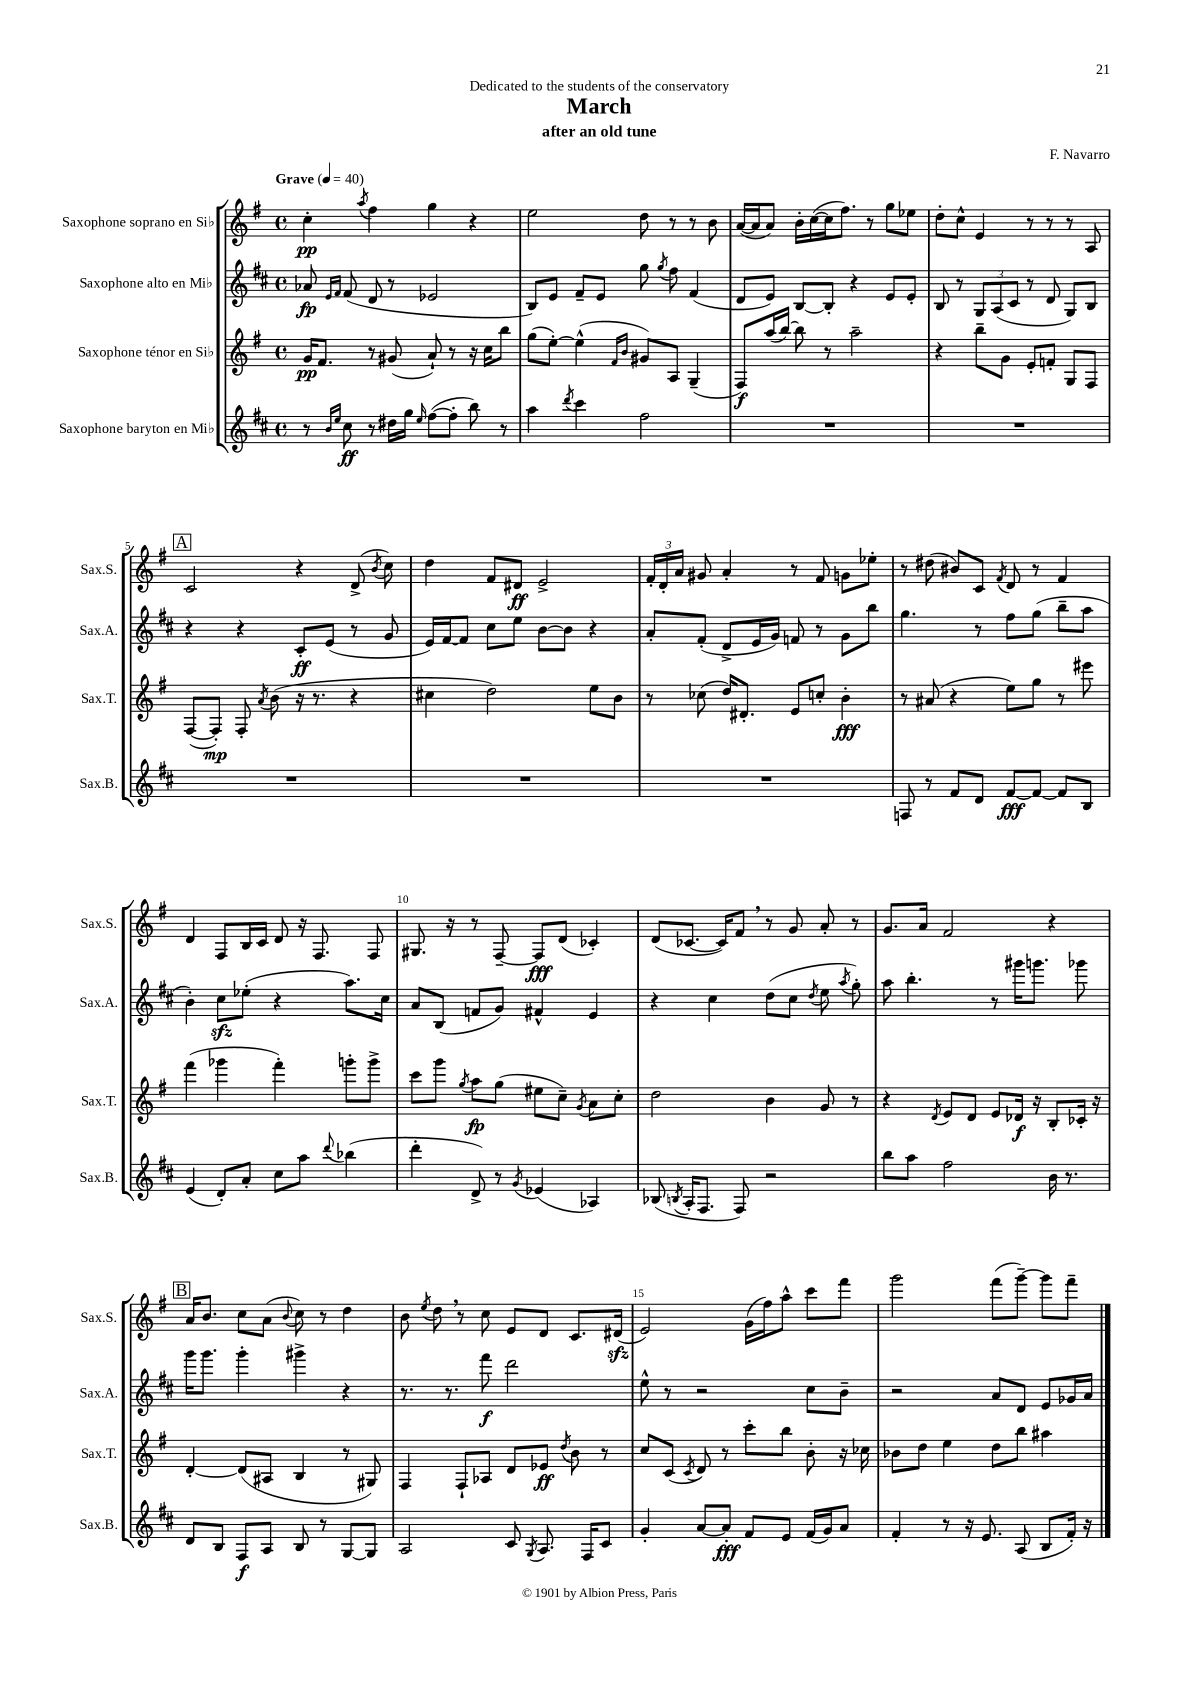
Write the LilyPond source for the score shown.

\header { title = "March" composer = "F. Navarro" subtitle = "after an old tune" dedication = "Dedicated to the students of the conservatory" }
<<
\new StaffGroup <<
\new Staff = "s0" \with { instrumentName = "Saxophone soprano en Sib" shortInstrumentName = "Sax.S." } {
    \clef treble \key g \major \defaultTimeSignature \time 4/4 \tempo "Grave" 4 = 40
    \autoBeamOff c''4-.\pp \acciaccatura { a''8 } fis''4 g''4 r4 |
    e''2 d''8 r8 r8 b'8 |
    a'16[~( a'16 a'8]) b'16[-. c''16~( c''16 fis''8.]) r8 g''8[ ees''8] |
    d''8[-. c''8]-^ e'4 r8 r8 r8 a8 |
    \mark \markup { \box "A" } c'2 r4 d'8->( \acciaccatura { b'8 } c''8) |
    d''4 fis'8[ dis'8]\ff e'2-> |
    \tuplet 3/2 { fis'16[-. d'16-. a'16] } gis'8 a'4-. r8 fis'8 g'8[ ees''8]-. |
    r8 dis''8( bis'8[) c'8] \acciaccatura { fis'8 } d'8 r8 fis'4 |
    d'4 fis8[ b16 c'16] d'8 r16 fis8. fis8 |
    gis8. r16 r8 fis8~-- fis8[\fff d'8]( ces'4-.) |
    d'8[( ces'8.]~ ces'16[) fis'8] \breathe r8 g'8 a'8-. r8 |
    g'8.[ a'16] fis'2 r4 |
    \mark \markup { \box "B" } a'16[ b'8.] c''8[ a'8]( \appoggiatura { b'8 } c''8) r8 d''4 |
    b'8 \acciaccatura { e''8 } d''8 \breathe r8 c''8 e'8[ d'8] c'8.[ dis'16]\sfz( |
    e'2) g'16[( fis''16) a''8]-^ c'''8[ fis'''8] |
    g'''2 fis'''8[( g'''8]~--) g'''8[ fis'''8]-- \bar "|." |
}
\new Staff = "s1" \with { instrumentName = "Saxophone alto en Mib" shortInstrumentName = "Sax.A." } {
    \clef treble \key d \major \defaultTimeSignature \time 4/4
    \autoBeamOff aes'8\fp \grace { e'16[ fis'16] } fis'8( d'8 r8 ees'2 |
    b8[) e'8] fis'8[-- e'8] g''8 \acciaccatura { g''8 } fis''8 fis'4( |
    d'8[ e'8]) b8[~ b8]-. r4 e'8[ e'8]-. |
    b8 r8 \tuplet 3/2 { g8[ a8( cis'8] } r8 d'8 g8[) b8] |
    \mark \markup { \box "A" } r4 r4 cis'8[-.\ff e'8]( r8 g'8 |
    e'16[) fis'16~ fis'8] cis''8[ e''8] b'8[~ b'8] r4 |
    a'8[-. fis'8]-.( d'8[-> e'16 g'16]) f'8 r8 g'8[ b''8] |
    g''4. r8 fis''8[ g''8]( b''8[-- a''8] |
    b'4-.) cis''8[\sfz ees''8]-.( r4 a''8.[) cis''16] |
    a'8[ b8]( f'8[ g'8]) fis'4-^ e'4 |
    r4 cis''4 d''8[( cis''8] \acciaccatura { d''8 } e''8 \acciaccatura { a''8 } g''8-.) |
    a''8 b''4.-. r8 gis'''16[ g'''8.] ges'''8 |
    \mark \markup { \box "B" } g'''16[ g'''8.] g'''4-. gis'''4-> r4 |
    r8. r8. fis'''8\f d'''2 |
    e''8-^ r8 r2 cis''8[ b'8]-- |
    r2 a'8[ d'8] e'8[ ges'16 a'16] \bar "|." |
}
\new Staff = "s2" \with { instrumentName = "Saxophone ténor en Sib" shortInstrumentName = "Sax.T." } {
    \clef treble \key g \major \defaultTimeSignature \time 4/4
    \autoBeamOff g'16[\pp fis'8.] r8 gis'8( a'8-!) r8 r16 c''16[ b''8] |
    g''8[( e''8]~-.) e''4-^( \grace { fis'16[ b'16] } gis'8[) a8] g4--( |
    fis8[\f) a''16( b''16]~) b''8 r8 a''2-- |
    r4 b''8[-- g'8] e'8[-. f'8]-. g8[ fis8] |
    \mark \markup { \box "A" } fis8[~( fis8]-.\mp) fis8-. \acciaccatura { a'8 } b'8( r16 r8. r4 |
    cis''4 d''2) e''8[ b'8] |
    r8 ces''8( d''16[) dis'8.]-. e'8[ c''8]-. b'4-.\fff |
    r8 ais'8( r4 e''8[) g''8] r8 eis'''8 |
    fis'''4( ges'''4 fis'''4-.) g'''8[-. g'''8]-> |
    c'''8[ g'''8] \acciaccatura { g''8 } a''8[\fp g''8]( eis''8[ c''8]--) \acciaccatura { g'8 } a'8[ c''8]-. |
    d''2 b'4 g'8 r8 |
    r4 \acciaccatura { d'8 } e'8[ d'8] e'8[ des'16]\f r16 b8[-. ces'16]-. r16 |
    \mark \markup { \box "B" } d'4~-. d'8[( ais8] b4 r8 gis8) |
    fis4 fis8[-! aes8] d'8[ ees'8]\ff \acciaccatura { d''8 } b'8 r8 |
    c''8[ c'8]( \acciaccatura { c'8 } d'8) r8 c'''8[-. b''8] b'8-. r16 ces''16 |
    bes'8[ d''8] e''4 d''8[ b''8] ais''4 \bar "|." |
}
\new Staff = "s3" \with { instrumentName = "Saxophone baryton en Mib" shortInstrumentName = "Sax.B." } {
    \clef treble \key d \major \defaultTimeSignature \time 4/4
    \autoBeamOff r8 \grace { b'16[ e''16] } cis''8\ff r8 dis''16[ g''16] \grace { e''16 } fis''8[~( fis''8]-. b''8) r8 |
    a''4 \acciaccatura { d'''8 } cis'''4 fis''2 |
    R1 |
    R1 |
    \mark \markup { \box "A" } R1 |
    R1 |
    R1 |
    f8 r8 fis'8[ d'8] fis'8[~\fff fis'8]~ fis'8[ b8] |
    e'4( d'8[-.) a'8]-. cis''8[ a''8] \appoggiatura { d'''8 } bes''4( |
    d'''4-. d'8->) r8 \acciaccatura { g'8 } ees'4( aes4) |
    bes8( \acciaccatura { b8 } a16[-. fis8.] fis8) r2 |
    b''8[ a''8] fis''2 b'16 r8. |
    \mark \markup { \box "B" } d'8[ b8] fis8[\f a8] b8 r8 g8[~ g8] |
    a2 cis'8 \acciaccatura { g8 } a8. fis16[ cis'8] |
    g'4-. a'8[~ a'8]-.\fff fis'8[ e'8] fis'16[( g'16) a'8] |
    fis'4-. r8 r16 e'8. a8( b8[ fis'16]-.) r16 \bar "|." |
}
>>
>>
\layout { \context { \Score \override BarNumber.break-visibility = ##(#f #t #t) barNumberVisibility = #(every-nth-bar-number-visible 5) } }
